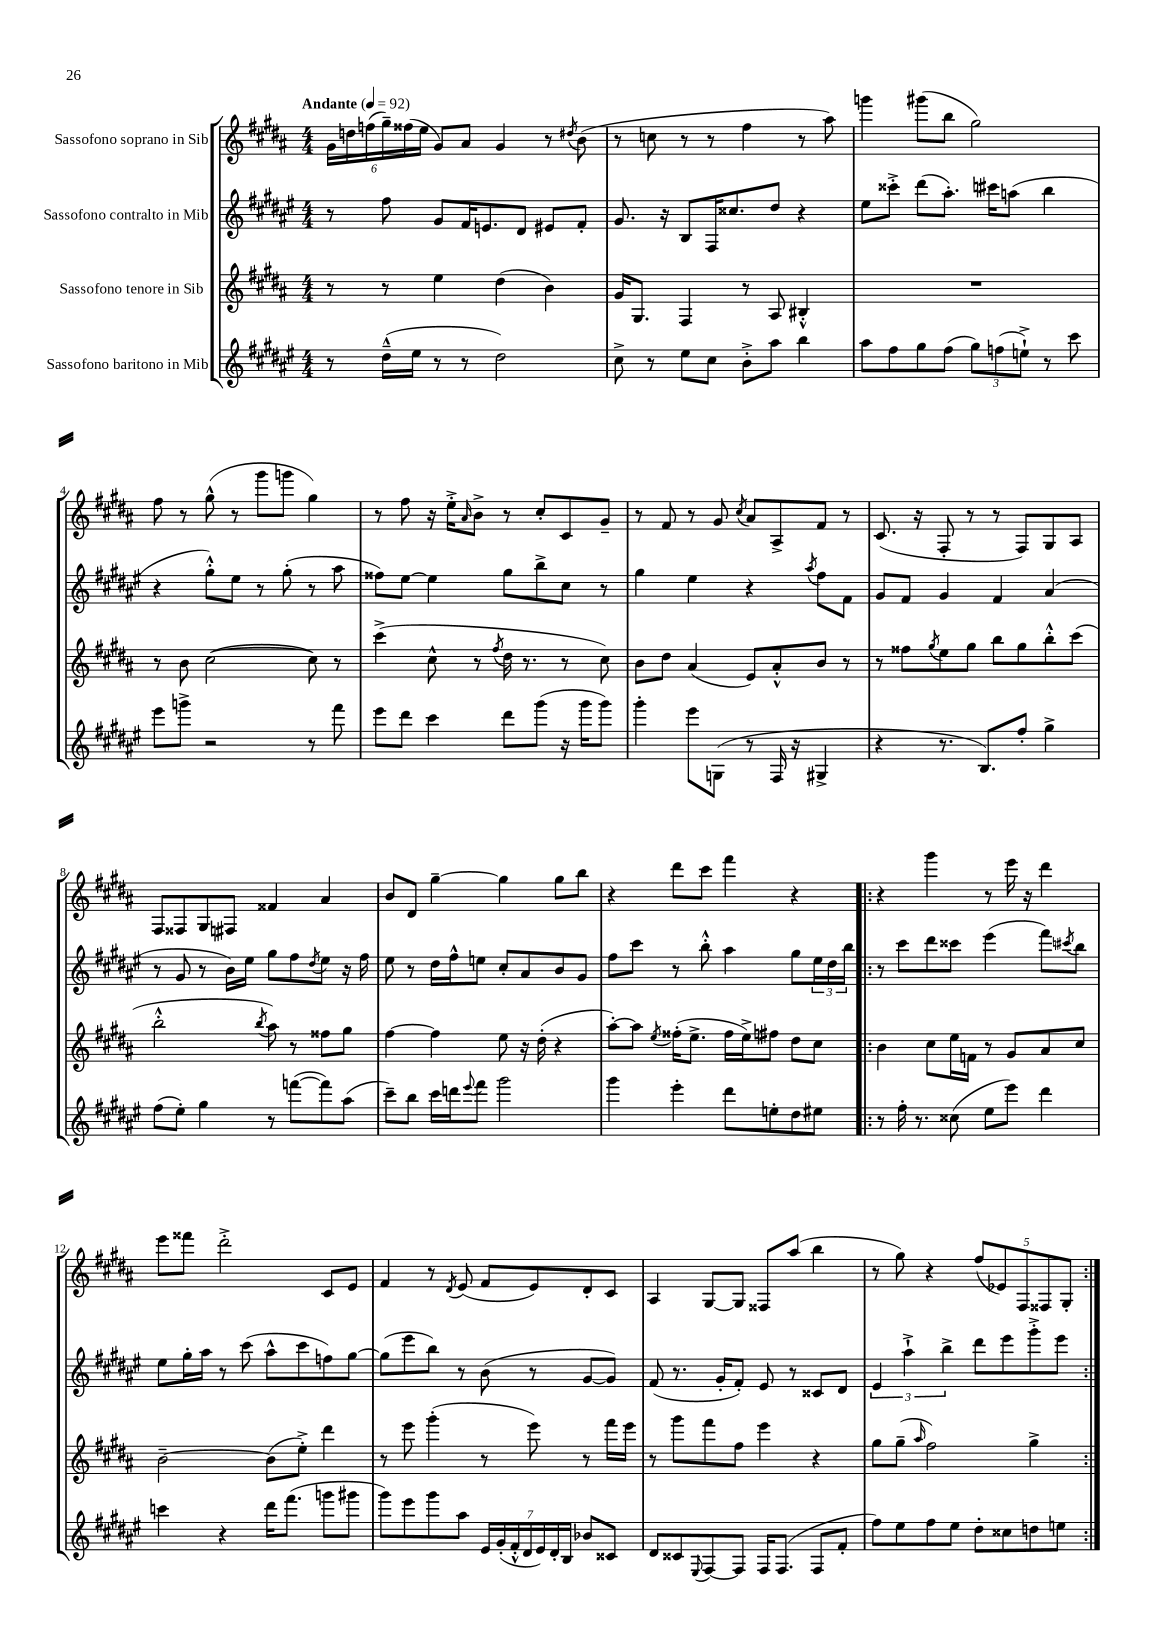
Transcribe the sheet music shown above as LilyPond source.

<<
\new StaffGroup <<
\new Staff = "s0" \with { instrumentName = "Sassofono soprano in Sib" } {
    \clef treble \key b \major \numericTimeSignature \time 4/4 \tempo "Andante" 4 = 92
    \tuplet 6/4 { gis'16 d''16 f''16( gis''16--) fisis''16( e''16 } gis'8) ais'8 gis'4 r8 \acciaccatura { dis''8 } b'8( |
    r8 c''8 r8 r8 fis''4 r8 ais''8) |
    g'''4 gis'''8( b''8 gis''2) |
    fis''8 r8 gis''8-^( r8 gis'''8 g'''8 gis''4) |
    r8 fis''8 r16 e''16-.-> \grace { ais'16 } b'8-> r8 cis''8-. cis'8 gis'8-- |
    r8 fis'8 r8 gis'8 \acciaccatura { cis''8 } ais'8 ais8-> fis'8 r8 |
    cis'8.( r16 fis8-. r8 r8 fis8) gis8 ais8 |
    fis8 fisis8 gis8 fis8 fisis'4 ais'4 |
    b'8 dis'8 gis''4~-- gis''4 gis''8 b''8 |
    r4 dis'''8 cis'''8 fis'''4 r4 |
    \repeat volta 2 { r4 gis'''4 r8 e'''16 r16 dis'''4 |
    e'''8 fisis'''8 dis'''2-.-> cis'8 e'8 |
    fis'4 r8 \acciaccatura { dis'8 } e'8( fis'8 e'8) dis'8-. cis'8 |
    ais4 gis8~ gis8 fisis8 ais''8( b''4 |
    r8 gis''8) r4 \tuplet 5/4 { fis''8( ees'8) fis8 fisis8 gis8-. } | }
}
\new Staff = "s1" \with { instrumentName = "Sassofono contralto in Mib" } {
    \clef treble \key fis \major \numericTimeSignature \time 4/4
    r8 fis''8 gis'8 fis'16 e'8. dis'8 eis'8 fis'8-. |
    gis'8. r16 b8 fis16 cisis''8. dis''8 r4 |
    eis''8 cisis'''8-.-> dis'''8( ais''8.-.) cis'''16 a''8( b''4 |
    r4 gis''8-.-^) eis''8 r8 gis''8-.( r8 ais''8 |
    fisis''8) eis''8~ eis''4 gis''8 b''8-> cis''8 r8 |
    gis''4 eis''4 r4 \acciaccatura { ais''8 } fis''8 fis'8 |
    gis'8 fis'8 gis'4 fis'4 ais'4( |
    r8 gis'8 r8 b'16) eis''16 gis''8 fis''8 \acciaccatura { dis''8 } eis''8 r16 fis''16 |
    eis''8 r8 dis''16 fis''16-^ e''8 cis''8-. ais'8 b'8 gis'8 |
    fis''8 cis'''8 r8 b''8-.-^ ais''4 gis''8 \tuplet 3/2 { eis''16 dis''16 b''16 } |
    \repeat volta 2 { r8 cis'''8 dis'''8 cisis'''8 eis'''4( fis'''8) \acciaccatura { cis'''8 } b''8 |
    eis''8 gis''16-. ais''16 r8 cis'''8( ais''8-^ cis'''8 f''8) gis''8~ |
    gis''8( eis'''8 b''8) r8 b'8( r8 gis'8~ gis'8) |
    fis'8( r8. gis'16-. fis'8-.) eis'8 r8 cisis'8 dis'8 |
    \tuplet 3/2 { eis'4 ais''4-!-> b''4-> } dis'''8 eis'''8 gis'''8-.-> eis'''8 | }
}
\new Staff = "s2" \with { instrumentName = "Sassofono tenore in Sib" } {
    \clef treble \key b \major \numericTimeSignature \time 4/4
    r8 r8 e''4 dis''4( b'4) |
    gis'16 gis8. fis4 r8 ais8 bis4-.-^ |
    R1 |
    r8 b'8 cis''2~( cis''8) r8 |
    cis'''4->( cis''8-^ r8 \acciaccatura { fis''8 } dis''16 r8. r8 cis''8) |
    b'8 dis''8 ais'4( e'8) ais'8-.-^ b'8 r8 |
    r8 fisis''8 \acciaccatura { gis''8 } e''8 gis''8 b''8 gis''8 b''8-.-^ cis'''8( |
    b''2-.-^ \acciaccatura { b''8 } ais''8) r8 fisis''8 gis''8 |
    fis''4~ fis''4 e''8 r16 dis''16-.( r4 |
    ais''8~-.) ais''8 \acciaccatura { e''8 } fisis''16-.( e''8.-> fisis''16 e''16->) fis''8 dis''8 cis''8 |
    \repeat volta 2 { b'4 cis''8 e''16 f'16 r8 gis'8 ais'8 cis''8 |
    b'2~-- b'8( e''8-.->) dis'''4 |
    r8 e'''8 gis'''4-.( r8 e'''8) r8 fis'''16 e'''16 |
    r8 gis'''8 fis'''8 fis''8 e'''4 r4 |
    gis''8 gis''8--( \grace { ais''16 } fis''2) gis''4-> | }
}
\new Staff = "s3" \with { instrumentName = "Sassofono baritono in Mib" } {
    \clef treble \key fis \major \numericTimeSignature \time 4/4
    r8 dis''16---^( eis''16 r8 r8 dis''2) |
    cis''8-> r8 eis''8 cis''8 b'8-.-> ais''8 b''4 |
    ais''8 fis''8 gis''8 fis''8( \tuplet 3/2 { gis''8) f''8( e''8-!->) } r8 cis'''8 |
    eis'''8 g'''8-> r2 r8 fis'''8 |
    eis'''8 dis'''8 cis'''4 dis'''8 gis'''8( r16 gis'''16 gis'''8) |
    gis'''4-. eis'''8 g8( r8 fis16 r16 gis4-> |
    r4 r8. b8.) fis''8-. gis''4-> |
    fis''8( eis''8-.) gis''4 r8 f'''8~( f'''8) ais''8( |
    cis'''8--) b''8 cis'''16 d'''16 \appoggiatura { eis'''8 } fis'''8 gis'''2 |
    gis'''4 eis'''4-. dis'''8 e''8-. dis''8 eis''8 |
    \repeat volta 2 { r8 fis''16-. r8. cisis''8( eis''8 eis'''8) dis'''4 |
    c'''4 r4 dis'''16 fis'''8.( g'''8 gis'''8 |
    gis'''8) eis'''8 gis'''8 ais''8 \tuplet 7/4 { eis'16 gis'16-.( fis'16-.-^ dis'16 eis'16) dis'16-. b16 } bes'8 cisis'8 |
    dis'8 cisis'8 \appoggiatura { eis8 } fis8~ fis8 fis16 fis8.( fis8 fis'8-. |
    fis''8) eis''8 fis''8 eis''8 dis''8-. cisis''8 d''8 e''8 | }
}
>>
>>
